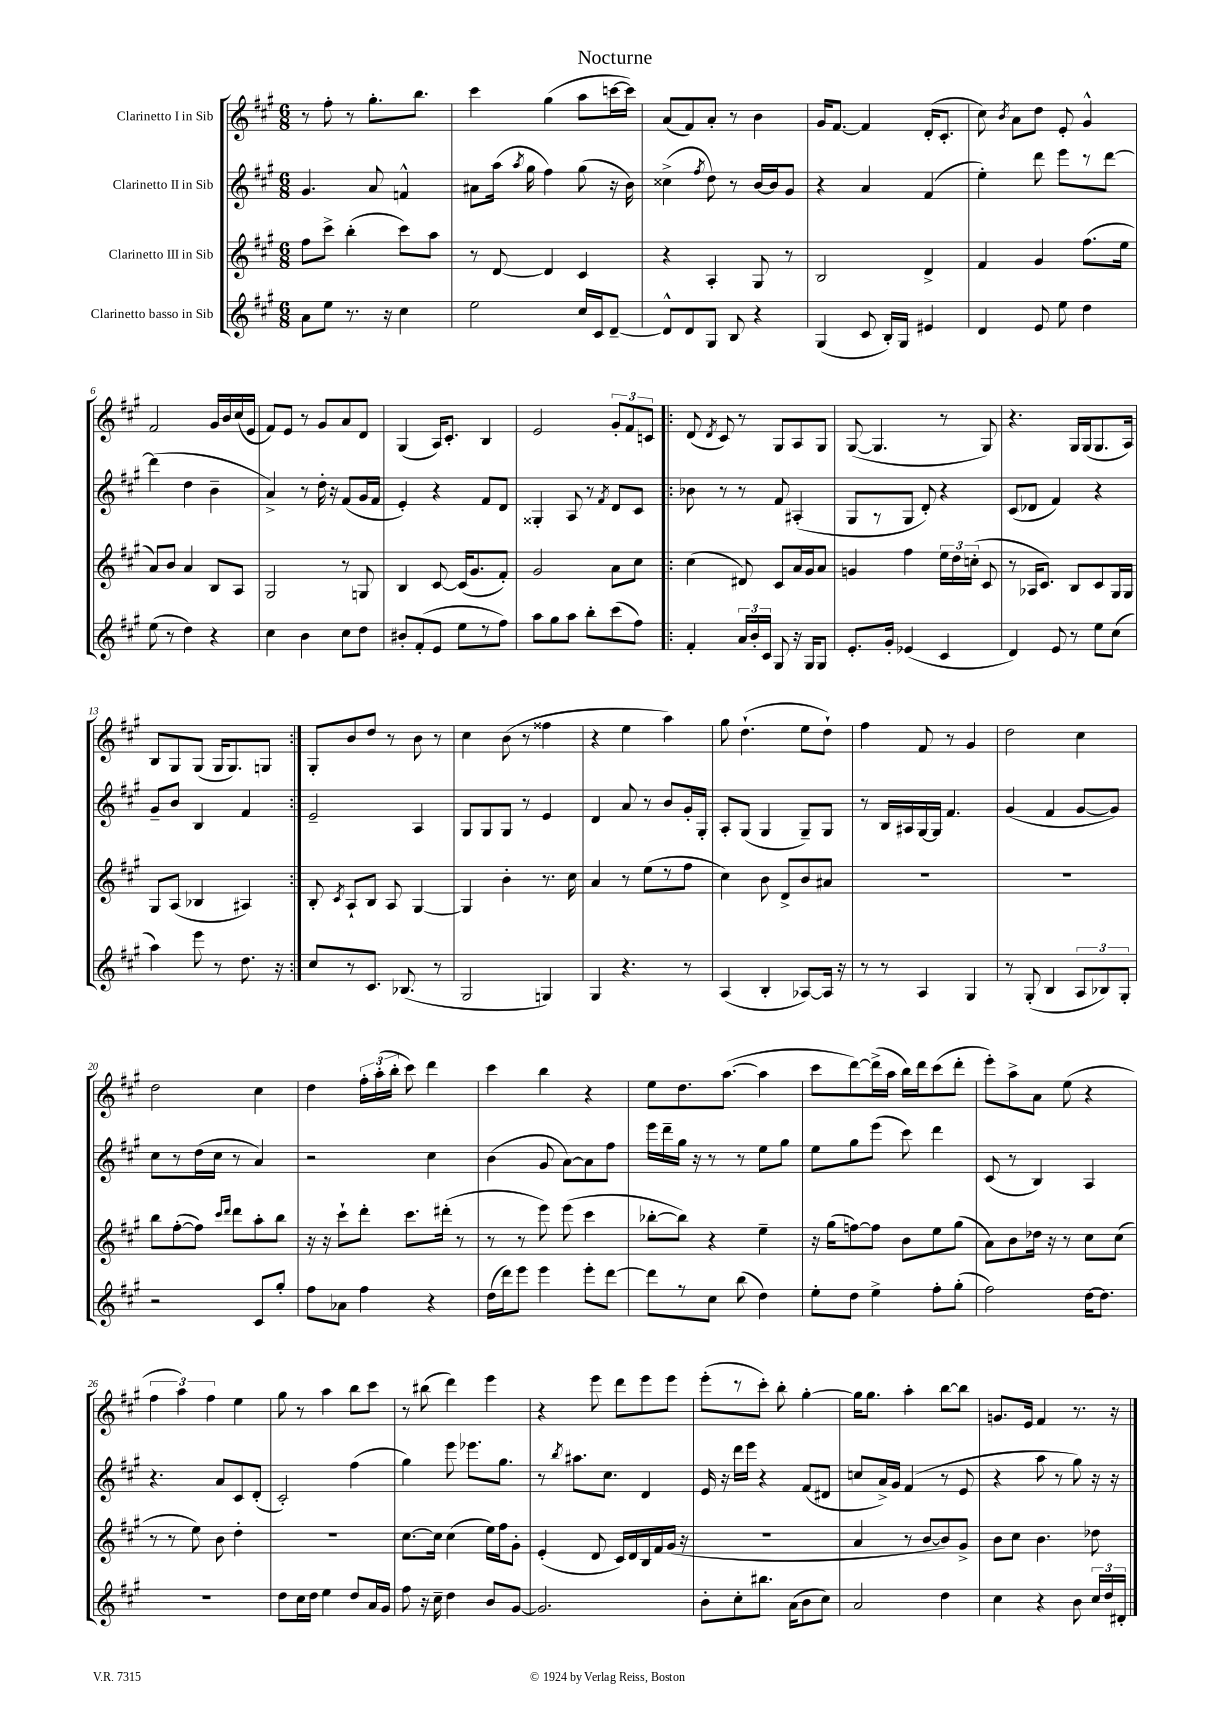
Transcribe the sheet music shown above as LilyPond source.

\header { title = "Nocturne" }
<<
\new StaffGroup <<
\new Staff = "s0" \with { instrumentName = "Clarinetto I in Sib" } {
    \clef treble \key a \major \numericTimeSignature \time 6/8
    \autoBeamOff r8 fis''8-. r8 gis''8.[-. b''8.] |
    cis'''4 gis''4( a''8[ c'''16~ c'''16]) |
    a'8[( fis'8) a'8]-. r8 b'4 |
    gis'16[ fis'8.]~ fis'4 d'16[-.( cis'8.]-. |
    cis''8) \acciaccatura { b'8 } a'8[ d''8] e'8-. gis'4-^ |
    fis'2 gis'16[ b'16 cis''16( e'16] |
    fis'8[) e'8] r8 gis'8[ a'8 d'8] |
    gis4( a16[) cis'8.]-. b4 |
    e'2 \tuplet 3/2 { gis'8[-. fis'8 c'8] } |
    \repeat volta 2 { d'8( \acciaccatura { d'8 } cis'8) r8 gis8[ a8 gis8] |
    gis8~( gis4. r8 gis8) |
    r4. gis16[ gis16( gis8. a16]) |
    b8[ gis8 gis8]( gis16[ gis8.) g8] | }
    gis8[-. b'8 d''8] r8 b'8 r8 |
    cis''4 b'8( r8 fisis''4 |
    r4 e''4 a''4) |
    gis''8 d''4.-!( e''8[ d''8]-!) |
    fis''4 fis'8 r8 gis'4 |
    d''2 cis''4 |
    d''2 cis''4 |
    d''4 \tuplet 3/2 { fis''16[-. a''16-.( b''16]-. } cis'''8) d'''4 |
    cis'''4 b''4 r4 |
    e''8[ d''8. a''8.]~( a''4 |
    cis'''8[ d'''8~) d'''16->( a''16] b''16[) d'''16 cis'''8( d'''8]-. |
    e'''8[-.) a''8-> a'8] e''8( r4 |
    \tuplet 3/2 { fis''4 a''4) fis''4 } e''4 |
    gis''8 r8 a''4 b''8[ cis'''8] |
    r8 bis''8( d'''4) e'''4 |
    r4 e'''8 d'''8[ e'''8 e'''8] |
    e'''8[-.( r8 cis'''8]-.) b''8-. gis''4~-. |
    gis''16[ gis''8.] a''4-. b''8[~ b''8] |
    g'8.[ e'16] fis'4 r8. r16 \bar "|." |
}
\new Staff = "s1" \with { instrumentName = "Clarinetto II in Sib" } {
    \clef treble \key a \major \numericTimeSignature \time 6/8
    \autoBeamOff gis'4. a'8 f'4-^ |
    ais'8[ a''16]( \acciaccatura { a''8 } gis''16 fis''4) gis''8( r16 b'16) |
    cisis''4->( \acciaccatura { fis''8 } d''8) r8 b'16[~ b'16 gis'8] |
    r4 a'4 fis'4( |
    e''4-.) d'''8 e'''8[ r8 d'''8]~ |
    d'''4( d''4 b'4-- |
    a'4->) r8 d''16-. r16 fis'8[( gis'16 fis'16] |
    e'4-.) r4 fis'8[ d'8] |
    gisis4-. a8 r8 \acciaccatura { fis'8 } d'8[ cis'8] |
    \repeat volta 2 { bes'8 r8 r8 fis'8 ais4-.( |
    gis8[ r8 gis8] d'8-.) r4 |
    cis'8[( des'8] fis'4) r4 |
    gis'8[-- b'8] b4 fis'4 | }
    e'2-- a4 |
    gis8[ gis8 gis8] r8 e'4 |
    d'4 a'8 r8 b'8[ gis'16-. gis16]-. |
    a8[-. gis8]( gis4 gis8[--) gis8] |
    r8 b16[ ais16 gis16~ gis16] fis'4. |
    gis'4( fis'4 gis'8[~ gis'8]) |
    cis''8[ r8 d''16( cis''16] r8 a'4) |
    r2 cis''4 |
    b'4( gis'8 a'8[~) a'8 fis''8] |
    e'''16[ d'''16-- gis''16] r16 r8 r8 e''8[ gis''8] |
    e''8[ gis''8 e'''8]( cis'''8) d'''4 |
    cis'8( r8 b4) a4 |
    r4. a'8[ cis'8 d'8]-.( |
    cis'2-.) fis''4( |
    gis''4) e'''8 ees'''8.[ gis''8.] |
    r8 \acciaccatura { b''8 } ais''8.[ cis''8.] d'4 |
    e'16 r16 d'''16[ e'''16] r4 fis'8[( dis'8] |
    c''8[ a'16->) gis'16] fis'4( r8 e'8 |
    r4 a''8 r8 gis''8) r16 r16 \bar "|." |
}
\new Staff = "s2" \with { instrumentName = "Clarinetto III in Sib" } {
    \clef treble \key a \major \numericTimeSignature \time 6/8
    \autoBeamOff fis''8[ cis'''8]-> b''4-.( cis'''8[) a''8] |
    r8 d'8~ d'4 cis'4 |
    r4 a4-. gis8 r8 |
    b2 d'4-> |
    fis'4 gis'4 fis''8.[( e''16] |
    a'8[) b'8] a'4 b8[ a8] |
    gis2 r8 g8 |
    b4 cis'8~ cis'16[( gis'8. fis'8]-.) |
    gis'2 a'8[ cis''8] |
    \repeat volta 2 { cis''4( dis'8) cis'8[ a'16 gis'16 a'8] |
    g'4 fis''4 \tuplet 3/2 { e''16[ d''16 c''16]-.( } cis'8 |
    r8 aes16[ cis'8.]) b8[ cis'8 gis16 gis16] |
    gis8[ a8]( bes4 ais4) | }
    b8-. \acciaccatura { cis'8 } a8[-! b8] a8 gis4~ |
    gis4 b'4-. r8. cis''16 |
    a'4 r8 e''8[( r8 fis''8] |
    cis''4) b'8 d'8[-> b'8 ais'8] |
    R2. |
    R2. |
    b''8[ fis''8~-.( fis''8]) \grace { cis'''16[ d'''16] } d'''8[ a''8-. b''8] |
    r16 r16 cis'''8[-! d'''8]-. cis'''8.[ dis'''16]-.( r8 |
    r8 r8 e'''8) e'''8( cis'''4 |
    bes''8[~-. bes''8]) r4 e''4-- |
    r16 gis''16[( f''8~) f''8] b'8[ e''8 gis''8]( |
    a'8[) b'8 des''16] r16 r8 cis''8[ cis''8]( |
    r8 r8 e''8) b'8 d''4-. |
    R2. |
    cis''8.[~ cis''16] cis''4( e''16[) fis''16 gis'8]-. |
    e'4-.( d'8 cis'16[) d'16 b16 fis'16 gis'16]( r16 |
    R2. |
    a'4 r8 b'8[~ b'8) gis'8]-> |
    b'8[ cis''8] b'4. des''8 \bar "|." |
}
\new Staff = "s3" \with { instrumentName = "Clarinetto basso in Sib" } {
    \clef treble \key a \major \numericTimeSignature \time 6/8
    \autoBeamOff a'8[ e''8] r8. r16 cis''4 |
    e''2 cis''16[ cis'16 d'8]~-- |
    d'8[-^ d'8 gis8] b8 r4 |
    gis4( cis'8 b16[-.) gis16] eis'4 |
    d'4 e'8 e''8 d''4 |
    e''8( r8 d''4) r4 |
    cis''4 b'4 cis''8[ d''8] |
    bis'8[-. fis'8-.( e'8] e''8[ r8 fis''8]) |
    a''8[ gis''8 a''8] b''8[-. cis'''8( fis''8]) |
    \repeat volta 2 { fis'4-. \tuplet 3/2 { a'16[ b'16-. cis'16] } gis8 r16 gis16[ gis8] |
    e'8.[-. gis'16]-. ees'4( cis'4 |
    d'4) e'8 r8 e''8[ cis''8]( |
    a''4) e'''8 r8 d''8. r16 | }
    cis''8[ r8 cis'8.] bes8.( r8 |
    gis2 g4) |
    gis4 r4. r8 |
    a4( b4-. aes8[~) aes16] r16 |
    r8 r8 a4 gis4 |
    r8 gis8-.( b4 \tuplet 3/2 { a8[ bes8) gis8]-. } |
    r2 cis'8[ gis''8]-. |
    fis''8[ aes'8] fis''4 r4 |
    d''16[( d'''16) e'''8] e'''4 e'''8[-. d'''8]~ |
    d'''8[ r8 cis''8] b''8( d''4) |
    e''8[-. d''8] e''4-> fis''8[-. gis''8]-.( |
    fis''2) d''16[~ d''8.] |
    R2. |
    d''8[ cis''16 d''16] e''4 d''8[ a'16 gis'16] |
    fis''8 r16 cis''16-- d''4 b'8[ gis'8]~ |
    gis'2. |
    b'8[-. cis''8-. bis''8.] a'16[( b'8 cis''8]) |
    a'2 d''4 |
    cis''4 r4 b'8 \tuplet 3/2 { cis''16[ d''16 dis'16]-. } \bar "|." |
}
>>
>>
